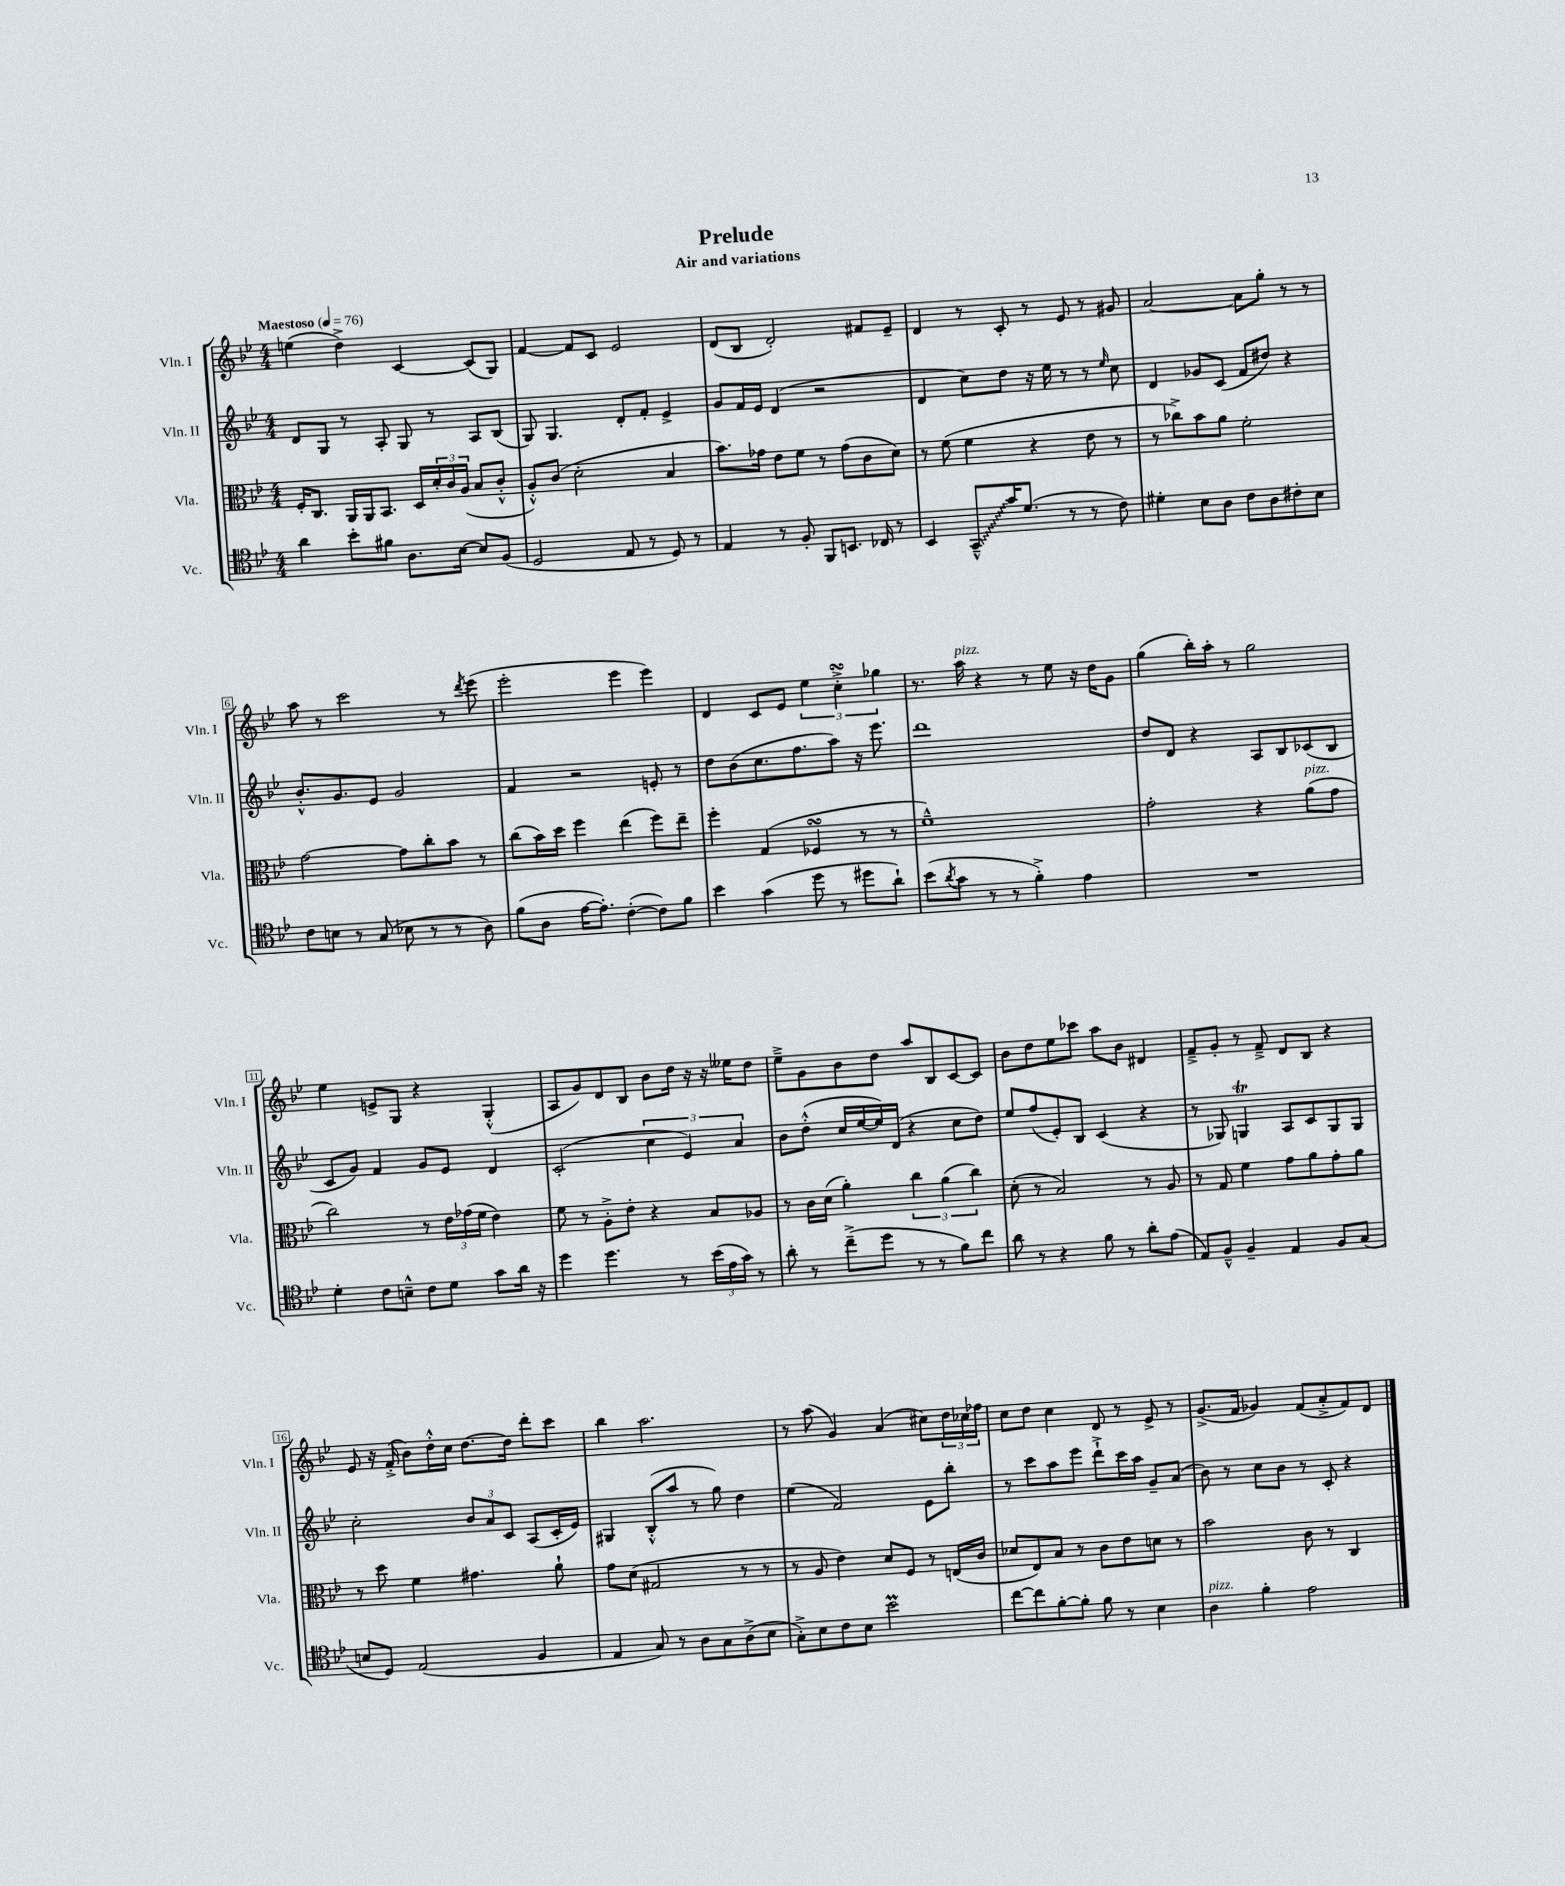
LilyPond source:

\header { title = "Prelude" subtitle = "Air and variations" }
<<
\new StaffGroup <<
\new Staff = "s0" \with { instrumentName = "Vln. I" shortInstrumentName = "Vln. I" } {
    \clef treble \key bes \major \numericTimeSignature \time 4/4 \tempo "Maestoso" 4 = 76
    e''4( d''4->) c'4~ c'8( g8) |
    f'4~ f'8 c'8 ees'2 |
    d'8( bes8 d'2-.) fis'8 ees'8-- |
    d'4 r8 c'8-. r8 ees'8 r8 gis'8 |
    a'2~ a'8 g''8-. r8 r8 |
    a''8 r8 c'''2 r8 \acciaccatura { d'''8 } ees'''8( |
    ees'''2-. ees'''4 ees'''4) |
    d'4 c'8 ees'8 \tuplet 3/2 { ees''4 c''4-.->\turn ges''4 } |
    r8. a''16^\markup { \italic "pizz." } r4 r8 ees''8 r16 d''16 g'8 |
    g''4( bes''16-.) a''16-. r8 g''2 |
    ees''4 e'8-> g8 r4 g4-.-^( |
    a8 g'8) d'8 bes8 bes'8 d''16 r16 r16 eeses''16 d''8 |
    ees''8---> g'8 bes'8 d''8 a''8 bes8 c'8~ c'8 |
    bes'8 d''8 ees''8 ces'''8 a''8 bes'8 dis'4 |
    f'8---> g'8-. r8 f'8---> d'8 bes8 r4 |
    ees'8 r16 f'16-.->( bes'8) d''16-.-^ c''16 d''8.~ d''16 d'''8-. c'''8 |
    bes''4 a''2. |
    r8 a''8( g'4) a'4( cis''8) \tuplet 3/2 { d''16 ces''16 fes''16 } |
    c''8 d''8 c''4 d'8 r8 ees'8-> r8 |
    g'8.->( f'16 ges'4) f'8( a'8-.-> f'8) d'8 \bar "|." |
}
\new Staff = "s1" \with { instrumentName = "Vln. II" shortInstrumentName = "Vln. II" } {
    \clef treble \key bes \major \numericTimeSignature \time 4/4
    d'8 g8 r8 a8-. g8 r8 a8 bes8( |
    g8) g4. d'8-. f'8-. ees'4-> |
    g'8 f'16 ees'16 d'4( r2 |
    d'4 c''8) d''8 r16 ees''16 r8 r8 \grace { ees''16 } c''8 |
    d'4 ges'8 c'8( f'8 dis''8) r4 |
    bes'8.-.-^ g'8. ees'8 g'2 |
    f'4 r2 e'8-. r8 |
    d''8 bes'8( c''8. f''8. a''8) r16 ees'''8. |
    d'''1 |
    d''8 d'8 r4 a8 bes8 ces'8( bes8 |
    c'8 g'8) f'4 g'8 ees'8 d'4 |
    c'2-.( \tuplet 3/2 { c''4 ees'4) a'4 } |
    bes'8 d''8-.-^( c''16 ees''16~ ees''16) d'16( r4 c''8 d''8) |
    ees''8 f''8( ees'8-.) bes8 c'4( r4 |
    r8 ges8) g4\trill a8 c'8 g8 g8 |
    c''2-. \tuplet 3/2 { bes'8 a'8 c'8 } a8( c'16-. ees'16) |
    gis4 bes8-.-^( a''8 r8 g''8) d''4 |
    ees''4( f'2) ees'8 bes''8-. |
    r8 c'''8 a''8 ees'''8 d'''8-!-> c'''16 a''16 g'8-- a'8( |
    bes'8) r8 c''8 bes'8 r8 c'8-. r4 \bar "|." |
}
\new Staff = "s2" \with { instrumentName = "Vla." shortInstrumentName = "Vla." } {
    \clef alto \key bes \major \numericTimeSignature \time 4/4
    f16-. c8. a,16 a,16 bes,8. d16 \tuplet 3/2 { d'16-. c'16 a16( } bes8 c'8-.-^ |
    a8-.-^) c'8( d'2-. bes4 |
    bes'8.) ges'16 ees'8 f'8 r8 ges'8( c'8 d'8) |
    r8 f'8( f'4 r4 ees'8 r8 |
    r8 ces''8->) bes'8 a'8 f'2-. |
    g'2~ g'8 c''8-. bes'8 r8 |
    c''8( bes'16) d''16 f''4 ees''4( f''8) ees''8-- |
    f''4-. g4( fes4\turn r8 r8 |
    f'1---^) |
    g'2-. r4 a'8^\markup { \italic "pizz." }( g'8 |
    c''2) r8 \tuplet 3/2 { ees'16 ges'16( f'16 } ees'4) |
    f'8 r8 a8-.-> ees'8-. r4 bes8 aes8 |
    r8 c'16 d'16( a'4-.) \tuplet 3/2 { c''4 a'4( c''4) } |
    d'8-.( r8 bes2) r8 a8 |
    r8 g8 f'4 g'8 a'8 g'8-. a'8 |
    r8 d''8 f'4 gis'4. a'8-! |
    g'8 d'8( gis2 r8 r8 |
    r8 a8 ees'4) d'8 f8 r8 e16( c'16 |
    des'8 ees8) bes8 r8 c'8 ees'8 d'8 r8 |
    bes'2 c'8 r8 c4 \bar "|." |
}
\new Staff = "s3" \with { instrumentName = "Vc." shortInstrumentName = "Vc." } {
    \clef tenor \key bes \major \numericTimeSignature \time 4/4
    a'4 bes'8-. fis'8 a8. bes16~ bes8 f8( |
    d2 ees8 r8 d8) r8 |
    ees4 r8 f8-. f,8 b,8. ces16 r8 |
    bes,4 \once \override Glissando.style = #'zigzag g,8---^\glissando g'16 d'8.( r8 r8 c'8) |
    dis'4-. bes8 a8 c'8 a8 cis'8-. bes8 |
    c'8 b8 r8 g8( bes8 r8 r8 a8) |
    f'8( a8 ees'16~ ees'8.-.) c'4~-.( c'8) f'8 |
    bes'4 g'4( d''8 r8 dis''8 a'8-!) |
    bes'8( \acciaccatura { a'8 } g'8 r8 r8 f'4-.->) ees'4 |
    R1 |
    d'4-. c'8 b8---^ c'8 d'8 g'8 a'16 r16 |
    d''4 d''4. r8 \tuplet 3/2 { bes'16( ees'16 g'16) } r8 |
    a'8-. r8 c''8--->( d''8 r8 r8 f'8) c''8 |
    a'8 r8 r4 f'8 r8 a'8-. ees'8( |
    ees8) f8---^ f4-- ees4 f8 g8( |
    b8 d8) ees2( f4 |
    ees4 g8) r8 a8 g8 a8->( bes8 |
    g8-.->) bes8 c'8 bes8 bes'2\prall |
    c''8~ c''8 f'8~-. f'8-. f'8 r8 bes4 |
    a4^\markup { \italic "pizz." } f'4-. ees'2 \bar "|." |
}
>>
>>
\layout { \context { \Score \override BarNumber.stencil = #(make-stencil-boxer 0.1 0.3 ly:text-interface::print) } }
